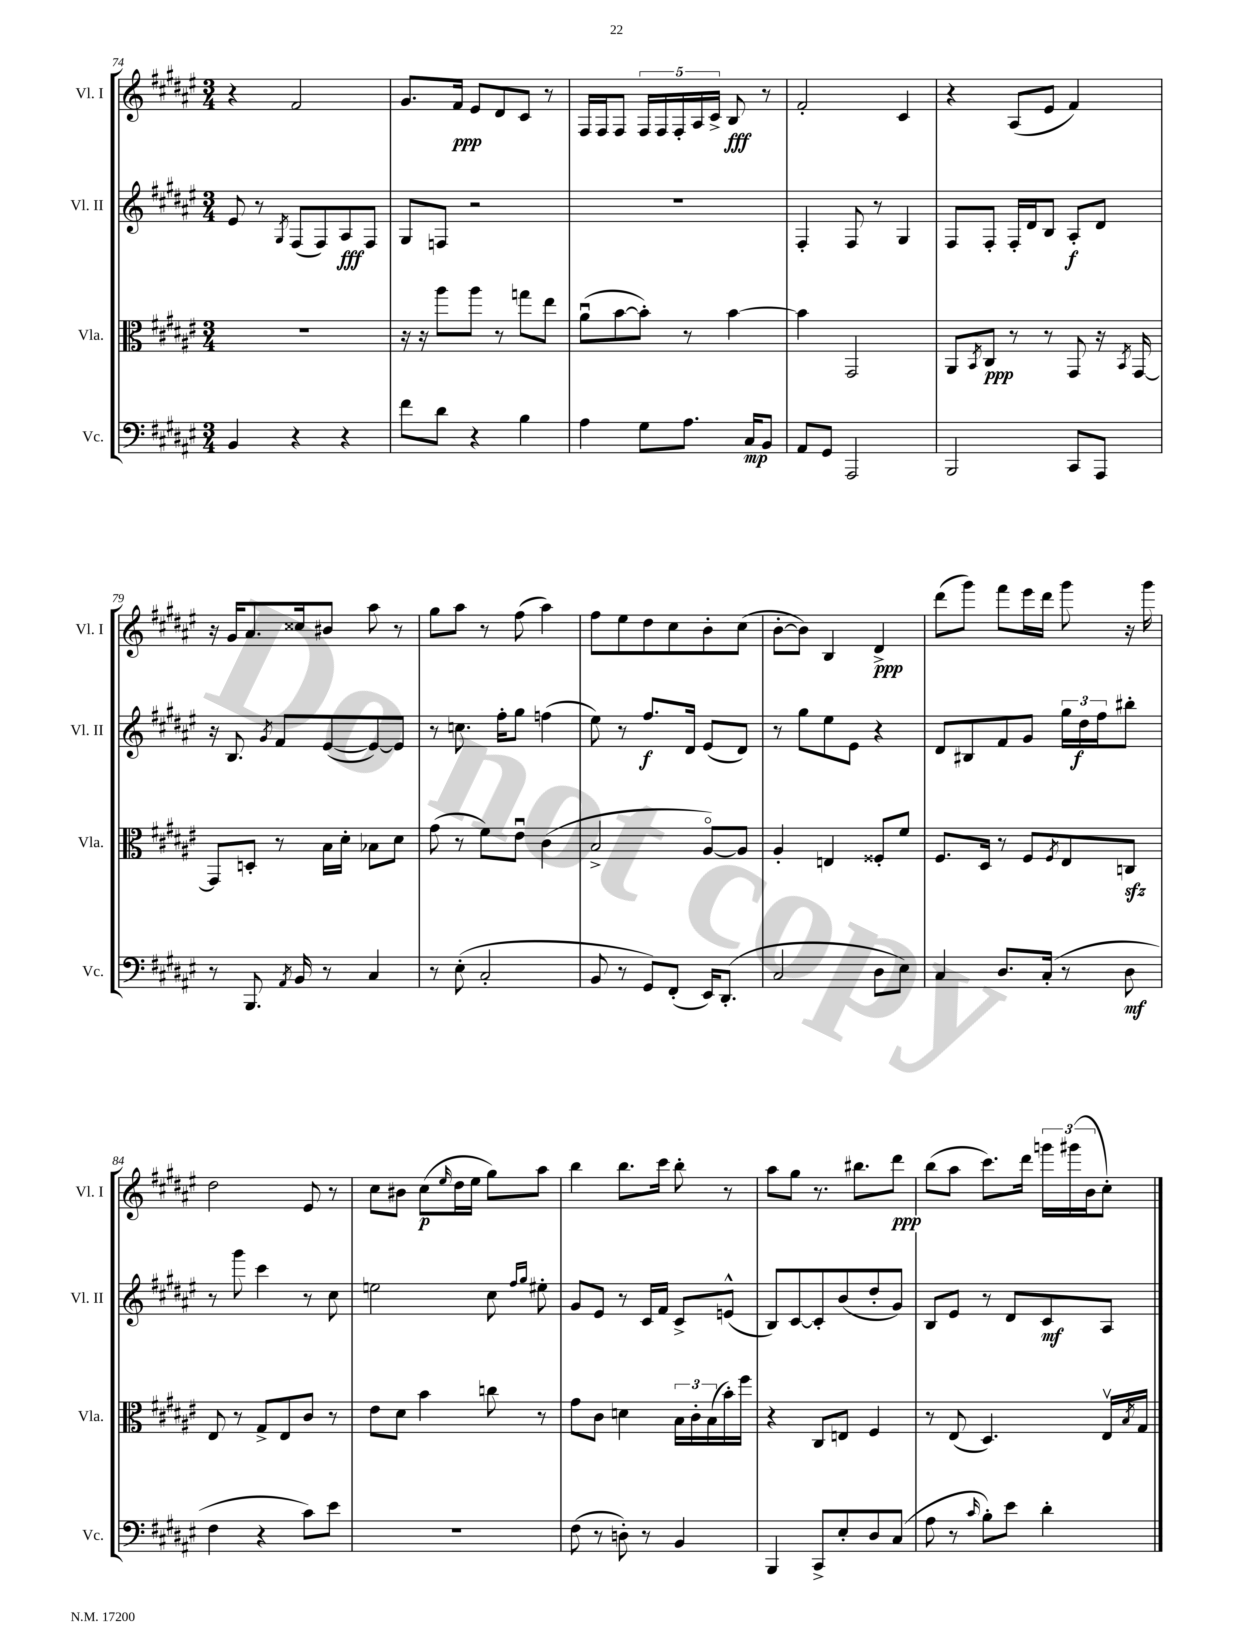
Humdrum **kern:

**kern	**kern	**kern	**kern
*staff4	*staff3	*staff2	*staff1
*clefF4	*clefC3	*clefG2	*clefG2
*k[f#c#g#d#a#e#]	*k[f#c#g#d#a#e#]	*k[f#c#g#d#a#e#]	*k[f#c#g#d#a#e#]
*M3/4	*M3/4	*M3/4	*M3/4
4BB/	2.r	8e#/	4r
.	.	8r	.
.	.	8qG#/	.
4r	.	(8F#/L	2f#/
.	.	8F#/)	.
4r	.	8A#/	.
.	.	8F#/J	.
=	=	=	=
8f#\L	16r	8G#/L	8.g#/L
.	16r	.	.
8d#\J	8aa#\L	8F/J	.
.	.	.	16f#/Jk
4r	8aa#\J	2r	8e#/L
.	8r	.	8d#/
4B\	8gg\L	.	8c#/J
.	8ee#\J	.	8r
=	=	=	=
4A#\	(8a#u\L	2.r	16F#/LL
.	.	.	16F#/J
.	[8b\	.	8F#/J
8G#\L	8b'\]J)	.	20F#/LL
.	.	.	20F#/
.	.	.	20F#'/
8.A#\J	8r	.	.
.	.	.	20A#/
.	.	.	20c#^/JJ
.	[4b\	.	8B/
16C#/LK	.	.	.
8BB/J	.	.	8r
=	=	=	=
8AA#/L	4b\]	4F#'/	2f#'/
8GG#/J	.	.	.
2AAA#/	2GG#/	8F#/	.
.	.	8r	.
.	.	4G#/	4c#/
=	=	=	=
2BBB/	8AA#/L	8F#/L	4r
.	8qBB/	.	.
.	8C#/J	8F#'/J	.
.	8r	16F#'/LL	(8A#/L
.	.	16d#/J	.
.	8r	8B/J	8e#/J
8CC#/L	8GG#/	8A#'/L	4f#/)
8AAA#/J	16r	8d#/J	.
.	8qBB/	.	.
.	[16GG#/	.	.
=	=	=	=
8r	8GG#/]L	16r	16r
.	.	8.B/	16g#/LK
8.BBB/	8D'/J	.	8.a#/
.	.	8qg#/	.
.	8r	8f#/L	.
8qAA#/	.	.	.
16BB/	.	.	16cc##/k
8r	16B\LL	([8e#/	8b#/J
.	16d#'\JJ	.	.
4C#/	8B-\L	8e#/_)	8aa#\
.	8d#\J	8e#/]J	8r
=	=	=	=
8r	(8g#\	8r	8gg#\L
(8E#'\	8r	8.cc\	8aa#\J
2C#'/	8f#\L)	.	8r
.	.	16ff#'\LK	.
.	8e#u\J	8gg#\J	(8ff#\
.	(4c#\	(4ff\	4aa#\)
=	=	=	=
8BB/	2B^/	8ee#\)	8ff#\L
8r	.	8r	8ee#\
8GG#/L)	.	8.ff#/L	8dd#\
(8FF#'/J	.	.	8cc#\
.	.	16d#/Jk	.
16EE#/LK)	[8A#o/L)	(8e#/L	8b'\
(8.DD#'/J	.	.	.
.	8A#/]J	8d#/J)	(8cc#\J
=	=	=	=
2C#/	4A#'/	8r	[8b'\L
.	.	8gg#\L	8b\]J)
.	4E/	8ee#\	4B/
.	.	8e#\J	.
8D#\L	8F##'/L	4r	4d#^/
8E#\J)	8f#/J	.	.
=	=	=	=
4C#/	8.F#/L	8d#/L	(8ddd#\L
.	.	8B#/	8ggg#\J)
.	16D#/Jk	.	.
8.D#/L	8r	8f#/	8fff#\L
.	8F#/L	8g#/J	16eee#\L
(16C#'/Jk	.	.	16ddd#\JJ
.	8qF#/	.	.
8r	8E#/	24gg#\LL	8ggg#\
.	.	24dd#\	.
.	.	24ff#\J	.
8D#\	8C/J	8bb#'\J	16r
.	.	.	16ggg#\
=	=	=	=
4F#\	8E#/	8r	2dd#\
.	8r	8ggg#\	.
4r	8G#^/L	4ccc#\	.
.	8E#/	.	.
8c#\L)	8c#/J	8r	8e#/
8e#\J	8r	8cc#\	8r
=	=	=	=
2.r	8e#\L	2ee\	8cc#\L
.	8d#\J	.	8b#\J
.	4b\	.	(8cc#\L
.	.	.	16qqee#/
.	.	.	16dd#\L
.	.	.	16ee#\JJ
.	8cc\	8cc#\	8gg#\L)
.	.	16qqff#/LL	.
.	.	16qqgg#/JJ	.
.	8r	8ee#'\	8aa#\J
=	=	=	=
(8F#\	8g#\L	8g#/L	4bb\
8r	8c#\J	8e#/J	.
8D'\)	4d\	8r	8.bb\L
8r	.	16c#/LL	.
.	.	16f#/JJ	16ccc#\Jk
4BB/	24B\LL	8c#^/L	8bb'\
.	24c#'\	.	.
.	(24B\	.	.
.	16b'\)	(8e^^/J	8r
.	16ff#\JJ	.	.
=	=	=	=
4BBB/	4r	8B/L)	8aa#\L
.	.	[8c#/	8gg#\J
8CC#^/L	8C#/L	8c#'/]	8.r
8E#'/	8E/J	(8b/	.
.	.	.	8.bb#\L
8D#/	4F#/	8dd#'/	.
(8C#/J	.	8g#/J)	8ddd#\J
=	=	=	=
8A#\	8r	8B/L	(8bb\L
8r	(8E#/	8e#/J	8aa#\J
16qqc#/	.	.	.
8B'\L)	4.D#/)	8r	8.ccc#\L)
8e#\J	.	8d#/L	.
.	.	.	16ddd#\Jk
4d#'\	.	8c#/	24ggg\LL
.	.	.	(24ggg#\
.	.	.	24b\J
.	16E#v/LL	8A#/J	8cc#'\J)
.	8qB/	.	.
.	16G#/JJ	.	.
==	==	==	==
*-	*-	*-	*-
